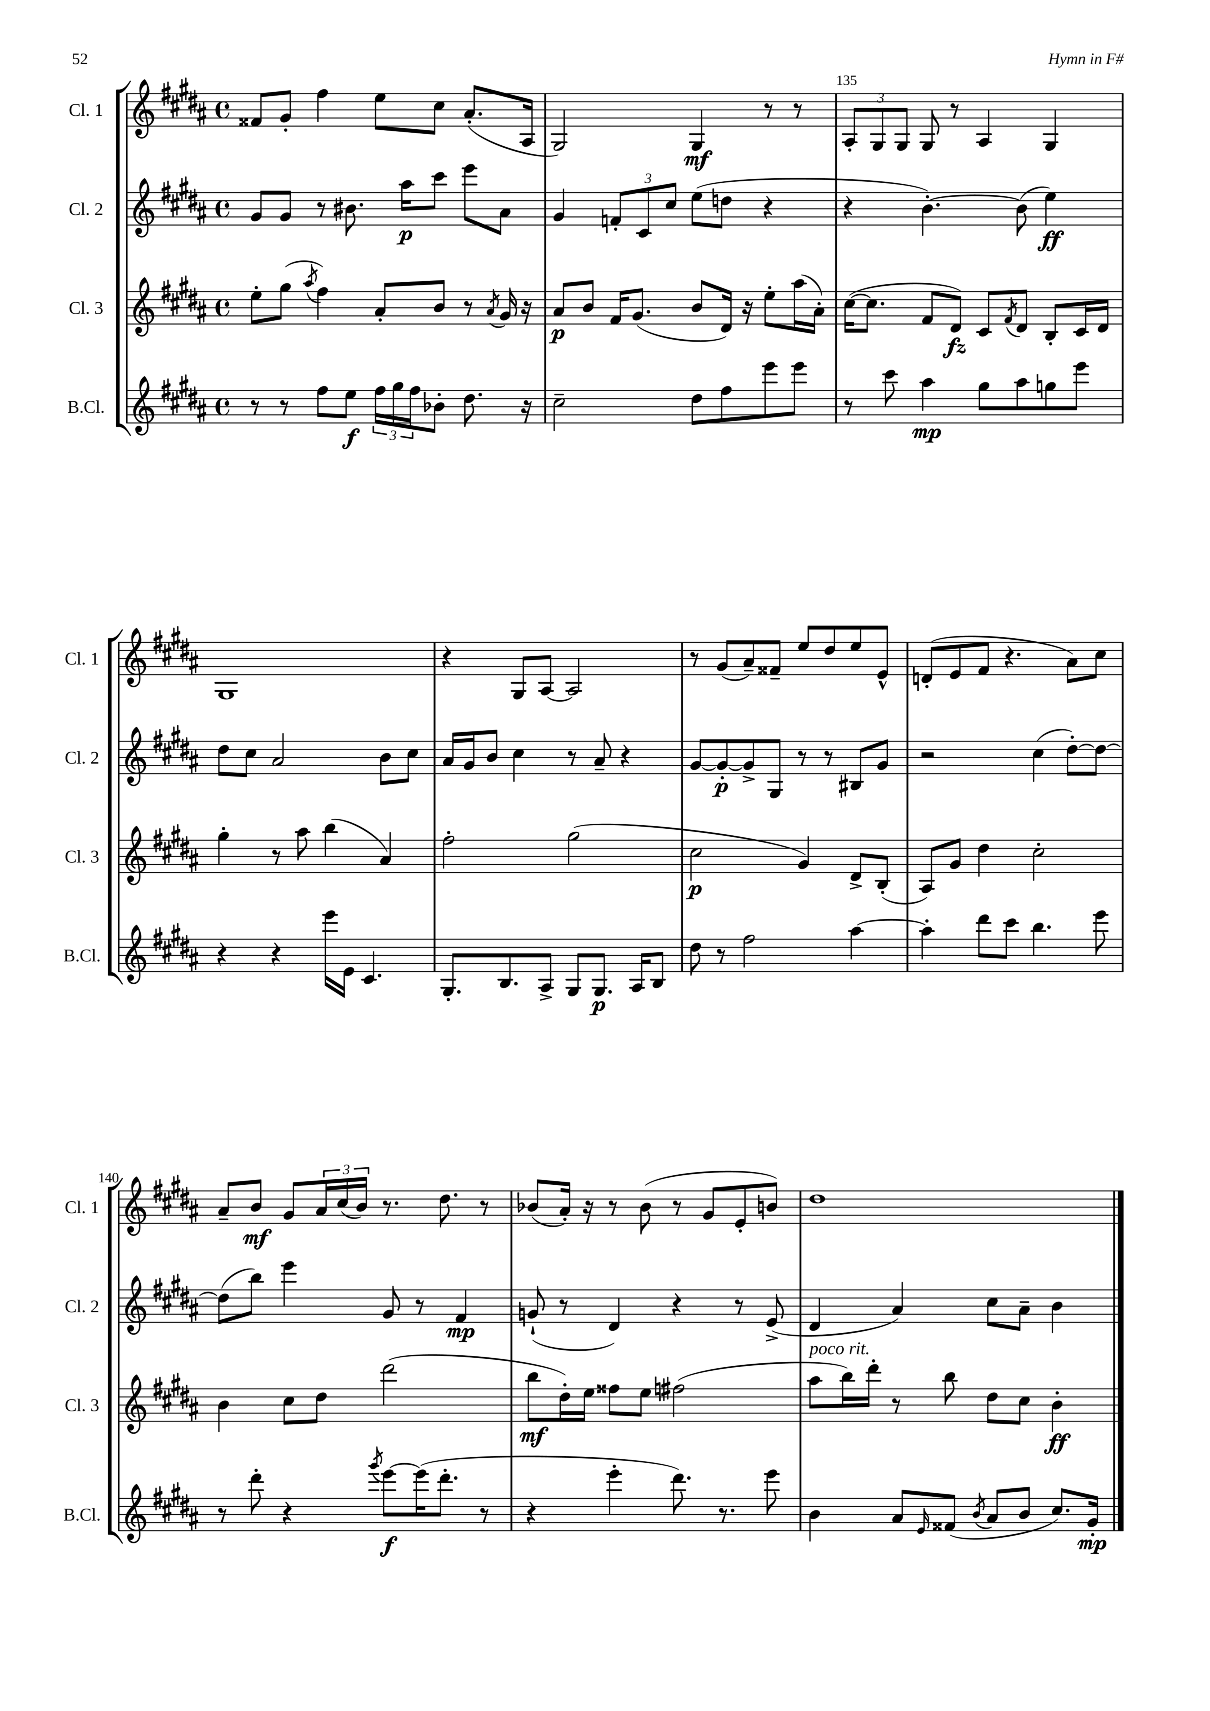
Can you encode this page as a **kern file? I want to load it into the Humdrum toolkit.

**kern	**kern	**kern	**kern
*staff4	*staff3	*staff2	*staff1
*clefG2	*clefG2	*clefG2	*clefG2
*k[f#c#g#d#a#]	*k[f#c#g#d#a#]	*k[f#c#g#d#a#]	*k[f#c#g#d#a#]
*M4/4	*M4/4	*M4/4	*M4/4
*met(c)	*met(c)	*met(c)	*met(c)
8r	8ee'	8g#	8f##
8r	(8gg#	8g#	8g#'
.	8qaa#	.	.
8ff#	4ff#)	8r	4ff#
8ee	.	8.b#	.
24ff#	8a#'	.	8ee
24gg#	.	.	.
.	.	16aa#	.
24ff#	.	.	.
8b-'	8b	8ccc#	8cc#
8.dd#	8r	8eee	(8.a#'
.	8qa#	.	.
.	16g#	8a#	.
16r	16r	.	16A#
=	=	=	=
2cc#~	8a#	4g#	2G#)
.	8b	.	.
.	16f#	12f'	.
.	(8.g#	.	.
.	.	12c#	.
.	.	12cc#	.
8dd#	8b	(8ee	4G#
8ff#	16d#)	8dd	.
.	16r	.	.
8eee	8ee'	4r	8r
8eee	(16aa#	.	8r
.	16a#')	.	.
=	=	=	=
8r	([16cc#	4r	12A#'
.	8.cc#]	.	.
.	.	.	12G#
8ccc#	.	.	.
.	.	.	12G#
4aa#	8f#	[4.b')	8G#
.	8d#)	.	8r
8gg#	8c#	.	4A#
.	8qf#	.	.
8aa#	8d#	(8b]	.
8gg	8B'	4ee)	4G#
8eee	16c#	.	.
.	16d#	.	.
=	=	=	=
4r	4gg#'	8dd#	1G#
.	.	8cc#	.
4r	8r	2a#	.
.	8aa#	.	.
16eee	(4bb	.	.
16e	.	.	.
4.c#	.	.	.
.	4a#)	8b	.
.	.	8cc#	.
=	=	=	=
8.G#'	2ff#'	16a#	4r
.	.	16g#	.
.	.	8b	.
8.B	.	.	.
.	.	4cc#	8G#
8A#^	.	.	[8A#
8G#	(2gg#	8r	2A#]
8.G#	.	8a#~	.
.	.	4r	.
16A#	.	.	.
8B	.	.	.
=	=	=	=
8dd#	2cc#	[8g#	8r
8r	.	8g#'_	(8g#
2ff#	.	8g#^]	8a#~)
.	.	8G#	8f##~
.	4g#)	8r	8ee
.	.	8r	8dd#
[4aa#	8d#^	8B#	8ee
.	(8B'	8g#	8e^^
=	=	=	=
4aa#']	8A#)	2r	(8d'
.	8g#	.	8e
8ddd#	4dd#	.	8f#
8ccc#	.	.	4.r
4.bb	2cc#'	(4cc#	.
.	.	[8dd#')	8a#)
8eee	.	8dd#_	8cc#
=	=	=	=
8r	4b	(8dd#]	8a#~
8ddd#'	.	8bb)	8b
4r	8cc#	4eee	8g#
.	8dd#	.	24a#
.	.	.	(24cc#
.	.	.	24b)
8qggg#	.	.	.
[8eee	(2ddd#	8g#	8.r
(16eee]	.	8r	.
8.ddd#'	.	.	8.dd#
.	.	4f#	.
8r	.	.	8r
=	=	=	=
4r	8bb	(8g`	(8b-
.	16dd#')	8r	16a#')
.	16ee	.	16r
4eee'	8ff##	4d#)	8r
.	8ee	.	(8b-
8.ddd#)	(2ff#	4r	8r
.	.	.	8g#
8.r	.	.	.
.	.	8r	8e'
8eee	.	(8e^	8b)
=	=	=	=
4b	8aa#	4d#	1dd#
.	16bb)	.	.
.	16ddd#'	.	.
8a#	8r	4a#)	.
16qqe	.	.	.
(8f##	8bb	.	.
8qb	.	.	.
8a#	8dd#	8cc#	.
8b	8cc#	8a#~	.
8.cc#)	4b'	4b	.
16g#'	.	.	.
==	==	==	==
*-	*-	*-	*-
